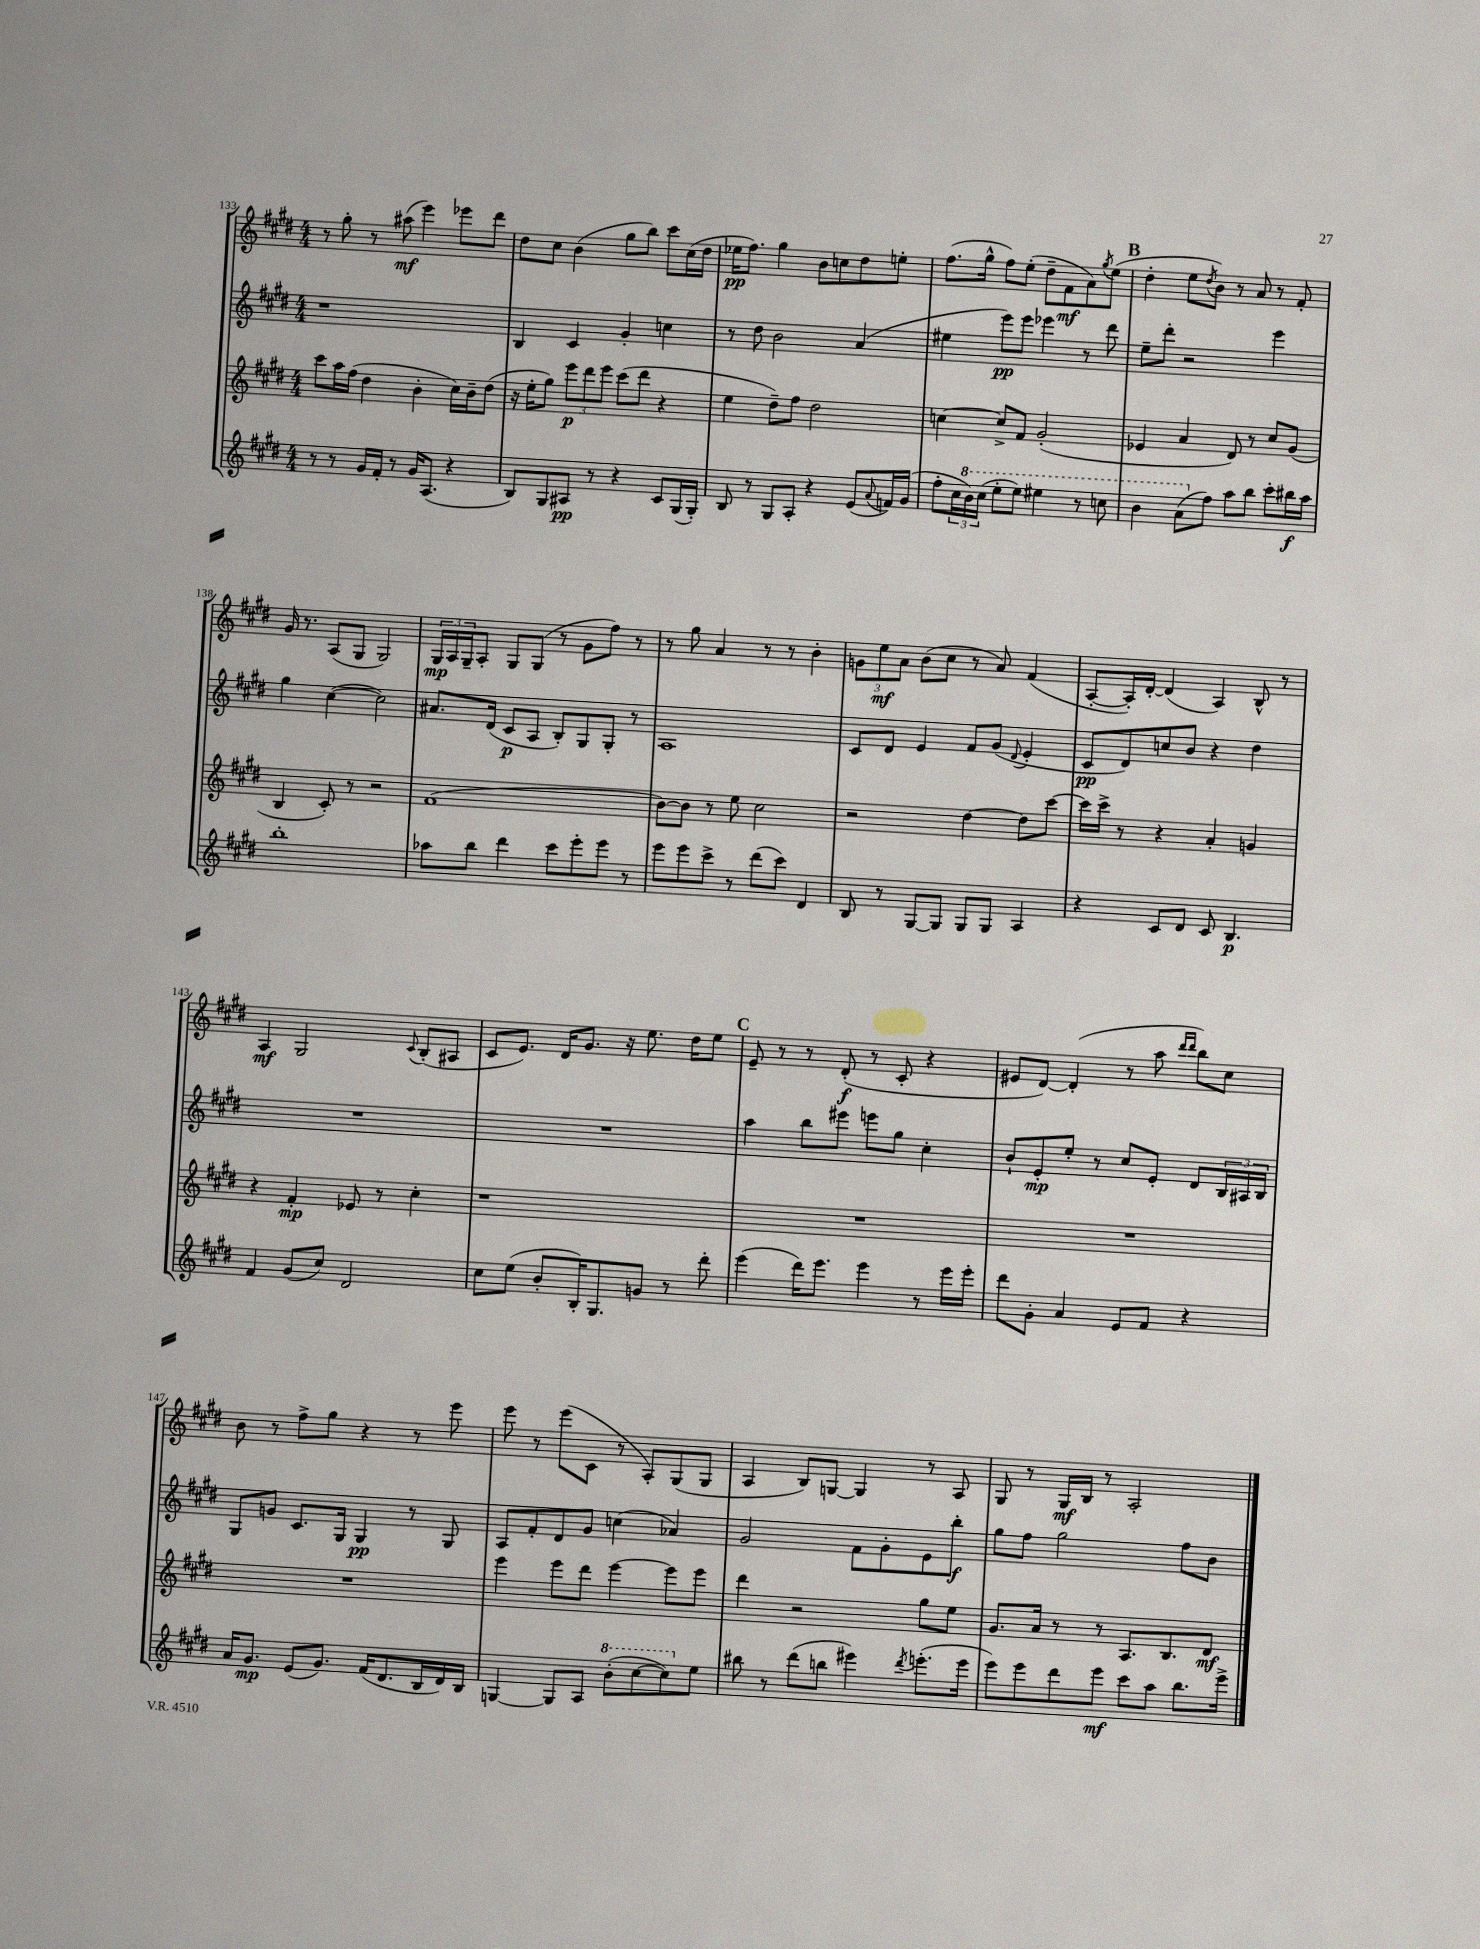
<<
\new StaffGroup <<
\new Staff = "s0" {
    \clef treble \key e \major \numericTimeSignature \time 4/4
    r8 gis''8-. r8 ais''8\mf( e'''4) ees'''8 dis'''8 |
    dis''8 cis''8 b'4( gis''8 b''8) cis'''8 cis''16( dis''16 |
    ees''16\pp fis''8.) gis''4 b'8 c''8 dis''8 e''8-. |
    fis''8.( gis''16-^ fis''8) e''8-.( dis''8-- fis'8\mf a'8) \acciaccatura { gis''8 } e''8( |
    \mark \markup { \bold "B" } dis''4-. e''8 \acciaccatura { dis''8 } b'8) r8 a'8 r8 fis'8-. |
    gis'16 r8. a8( gis8 gis2) |
    \tuplet 3/2 { gis16\mp a16 gis16-- } a8-. gis8 gis8( r8 gis'8 fis''8) r8 |
    r8 gis''8 a'4 r8 r8 b'4-. |
    \tuplet 3/2 { g'8 e''8\mf a'8 } b'8( cis''8 r8 a'8) fis'4( |
    a8~-. a16-.) dis'16~-. dis'4( a4) b8-^ r8 |
    a4\mf gis2 \appoggiatura { cis'8 } b8-.( ais8 |
    cis'8 e'8.) dis'16 gis'8. r16 e''8. dis''16 e''8 |
    \mark \markup { \bold "C" } e'8-- r8 r8 dis'8-.\f( r8 cis'8-. r4 |
    eis'8 dis'8~) dis'4-.( r8 a''8 \grace { dis'''16 dis'''16 } b''8) cis''8 |
    b'8 r8 fis''8-> gis''8 r4 r8 e'''8 |
    e'''8 r8 e'''8( cis'8 r8 a8-.) gis8( gis8 |
    a4 b8) g8~ g4 r8 a8 |
    gis8 r8 gis16\mf b16 r8 a2-. \bar "|." |
}
\new Staff = "s1" {
    \clef treble \key e \major \numericTimeSignature \time 4/4
    r1 |
    b4 cis'4 gis'4-. c''4 |
    r8 dis''8 b'2 a'4( |
    eis''4 e'''8\pp) e'''8 ees'''4 r8 dis'''8 |
    \mark \markup { \bold "B" } e''8-- dis'''8-. r2 e'''4 |
    gis''4 cis''4~( cis''2) |
    ais'8. dis'16( cis'8\p a8 b8-.) gis8 gis8-. r8 |
    a1 |
    cis'8 dis'8 e'4 fis'8 gis'8( \appoggiatura { dis'8 } e'4-. |
    cis'8\pp dis'8) c''8 b'8 r4 dis''4 |
    R1 |
    R1 |
    \mark \markup { \bold "C" } a''4 b''8 eis'''8 e'''8 gis''8 cis''4-. |
    b'8-! e'8-.\mp e''8-. r8 cis''8 e'8-. dis'8 \tuplet 3/2 { b16 ais16 b16 } |
    gis8 g'8 cis'8. gis16 gis4\pp r8 gis8 |
    a8 fis'8-. dis'8 gis'8 c''4( aes'4) |
    gis'2 fis'8 gis'8-. e'8 b''8-.\f |
    gis''8 fis''8 gis''2 fis''8 b'8 \bar "|." |
}
\new Staff = "s2" {
    \clef treble \key e \major \numericTimeSignature \time 4/4
    cis'''8 a''16 fis''16( dis''4 b'4-. cis''16) b'16-- dis''8( |
    r16 e''16-. gis''8) \tuplet 3/2 { e'''8\p dis'''8 e'''8 } cis'''8( dis'''8 r4 |
    e''4 dis''8--) fis''8 dis''2 |
    c''4~ c''8-> fis'8 gis'2-.( |
    \mark \markup { \bold "B" } ees'4 a'4 dis'8) r8 cis''8 gis'8( |
    b4 cis'8-.) r8 r2 |
    fis'1( |
    b'8~) b'8 r8 e''8 cis''2 |
    r2 dis''4~ dis''8 cis'''8~ |
    cis'''16 cis'''16-> r8 r4 a'4-. g'4 |
    r4 fis'4-.\mp ees'8 r8 cis''4-. |
    r1 |
    \mark \markup { \bold "C" } R1 |
    R1 |
    R1 |
    e'''4 e'''8 dis'''8 e'''4~ e'''8 e'''8 |
    dis'''4 r2 gis''8 e''8 |
    gis'8. a'16 r8 r8 a8. b8. dis'8\mf \bar "|." |
}
\new Staff = "s3" {
    \clef treble \key e \major \numericTimeSignature \time 4/4
    r8 r8 gis'16 fis'16-. r8 gis'16 a8.( r4 |
    b8) gis8 ais8\pp r8 r4 cis'8 gis16( gis16-.) |
    b8 r8 gis8 a8-. r4 e'8( \appoggiatura { a'8 } f'16) gis'16( |
    fis''8-. \tuplet 3/2 { cis''16 \ottava #1 b''16) cis'''16( } e'''8-. e'''8) eis'''4 r8 c'''8 |
    \mark \markup { \bold "B" } b''4 a''8( \ottava #0 fis''8) a''8 b''8 cis'''8-. bis''16\f a''16 |
    b''1-. |
    aes''8 b''8 dis'''4 cis'''8 e'''8-. e'''8 r8 |
    e'''8 e'''8 cis'''8-> r8 dis'''8( cis'''8) dis'4 |
    b8 r8 gis8~ gis8 gis8 gis8 a4 |
    r4 cis'8 dis'8 cis'8 b4.\p |
    fis'4 gis'8( cis''8) dis'2 |
    cis''8 e''8( b'8-. b16-.) gis8. g'8 r8 dis'''8-. |
    \mark \markup { \bold "C" } e'''4( dis'''16) e'''8. e'''4 r8 e'''16 e'''16-. |
    dis'''8 gis'8-. a'4 e'8 fis'8 r4 |
    a'16 gis'8.\mp e'8( gis'8.) fis'16( dis'8. b16 dis'16) b16 |
    g4~ g8 a8 \ottava #1 b''8-.( cis'''8~ cis'''8) \ottava #0 e''8 |
    bis''8 r8 dis'''8( b''8 eis'''4) \acciaccatura { dis'''8 } e'''8.-.( e'''16 |
    e'''8) e'''8 dis'''8 e'''8\mf cis'''8 a''8 b''8. e'''16-> \bar "|." |
}
>>
>>
\layout { \context { \Score currentBarNumber = #133 } }
